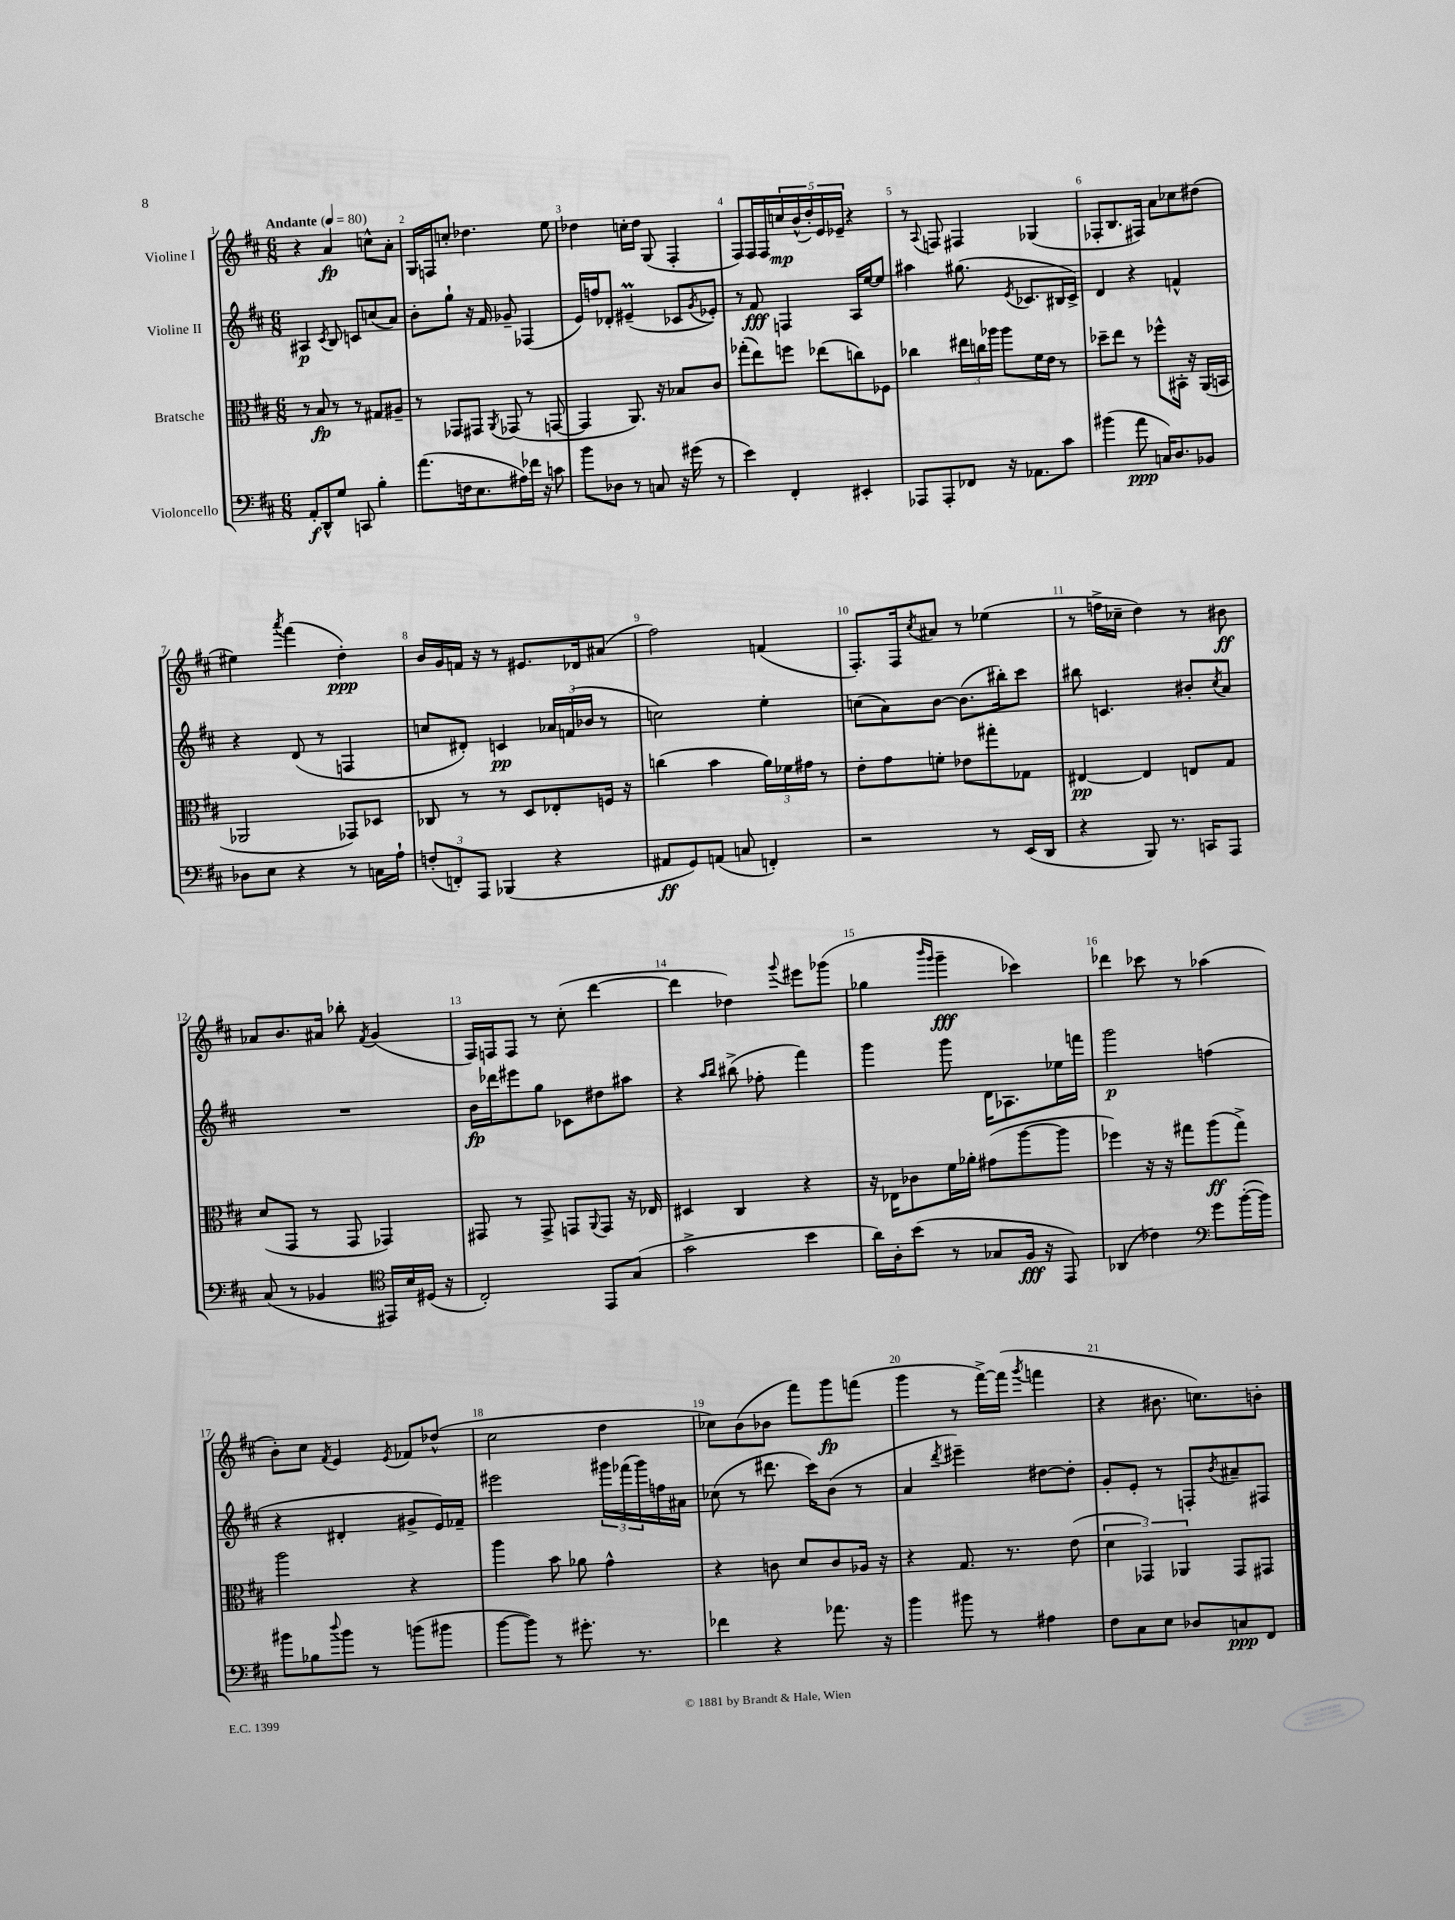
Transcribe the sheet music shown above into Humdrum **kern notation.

**kern	**dynam	**kern	**dynam	**kern	**dynam	**kern	**dynam
*part4	*part4	*part3	*part3	*part2	*part2	*part1	*part1
*staff4	*staff4	*staff3	*staff3	*staff2	*staff2	*staff1	*staff1
*I"Violoncello	*	*I"Bratsche	*	*I"Violine II	*	*I"Violine I	*
*clefF4	*	*clefC3	*	*clefG2	*	*clefG2	*
*k[f#c#]	*	*k[f#c#]	*	*k[f#c#]	*	*k[f#c#]	*
*M6/8	*	*M6/8	*	*M6/8	*	*M6/8	*
*MM80	*	*MM80	*	*MM80	*	*MM80	*
=1	=1	=1	=1	=1	=1	=1	=1
!	!	!	!	!	!	!LO:TX:a:B:t=Andante	!
8AA'/L	f	8r	.	4A#X/	p	4r	.
8DD^^/	.	8B/	fp	.	.	.	.
.	.	.	.	8qc#/	.	.	.
8G/J	.	8r	.	8B/	.	4a/	fp
8CCn/	.	8r	.	8cn/L	.	.	.
4B'\	.	8G#X/L	.	(8ccn/	.	8ccn^^\L	.
.	.	8A#X~/J	.	8a/J)	.	8a'\J	.
=2	=2	=2	=2	=2	=2	=2	=2
(8.a\L	.	8r	.	8b'\L	.	16G/LL	.
.	.	.	.	.	.	16Fn/J	.
.	.	8GG-X/L	.	8gg`\J	.	8ccn'/J	.
16Fn\k	.	.	.	.	.	.	.
8.E\	.	8GG#X/J	.	16r	.	4.dd-X\	.
.	.	.	.	16f#/	.	.	.
.	.	8qAA/	.	.	.	.	.
.	.	(8GG-X/	.	8g-X~/	.	.	.
16A#X\L)	.	.	.	.	.	.	.
16f-X\JJ	.	8r	.	(4F-X/	.	.	.
16r	.	.	.	.	.	.	.
8cn\	.	[8GGn/	.	.	.	8ee\	.
=3	=3	=3	=3	=3	=3	=3	=3
8b\L	.	4GG/]	.	16e/LL)	.	4dd-X\	.
.	.	.	.	16ffn/J	.	.	.
8D-X\J	.	.	.	8d-X'/J	.	.	.
8r	.	8.AA/)	.	(4e#Xm~/	.	16ccn'\LL	.
.	.	.	.	.	.	16dd-\JJ	.
8Cn/	.	.	.	.	.	(8G/	.
.	.	16r	.	.	.	.	.
16r	.	8B-X/L	.	8c-X/L	.	4F#'/	.
(16g#X\	.	.	.	.	.	.	.
.	.	.	.	8qg/	.	.	.
8r	.	8c#/J	.	8e-X'/J)	.	.	.
=4	=4	=4	=4	=4	=4	=4	=4
4e\)	.	(8gg-X'\L	.	8r	.	8F#/L)	.
.	.	8ee\)	.	8f#/	fff	16F#/L	.
.	.	.	.	.	.	16F#/	.
4FF#'/	.	8ffn\J	.	4Fn/	.	20ccn/	mp
.	.	.	.	.	.	(20b^^/	.
.	.	.	.	.	.	20dd'/)	.
.	.	(8ee-X\L	.	.	.	.	.
.	.	.	.	.	.	20e/	.
.	.	.	.	.	.	20e-X~/JJ	.
4EE#X'/	.	8ccn\)	.	16A/LL	.	4r	.
.	.	.	.	[16ee/J	.	.	.
.	.	8F-X\J	.	8ee/J]	.	.	.
=5	=5	=5	=5	=5	=5	=5	=5
8AAA-X/L	.	4cc-X\	.	4aa#X\	.	8r	.
.	.	.	.	.	.	8qqA/	.
8AAA-'/	.	.	.	.	.	8Fn/	.
8FF-X/J	.	24ee#X\LL	.	(8.gg#X\	.	4F#X/	.
.	.	24ccn\	.	.	.	.	.
.	.	24aa-X\JJ	.	.	.	.	.
16r	.	8aa-\L	.	.	.	.	.
.	.	.	.	8qe/	.	.	.
8.AA-X\L	.	.	.	8.c-X/L	.	.	.
.	.	16f#\L	.	.	.	(4G-X/	.
.	.	16e\JJ	.	.	.	.	.
8c#\J	.	8r	.	16B#X/L	.	.	.
.	.	.	.	16c-^/JJ)	.	.	.
=6	=6	=6	=6	=6	=6	=6	=6
(4b#X\	.	8dd-X~\L	.	4d/	.	8F-X'/L	.
.	.	8ee\J	.	.	.	8.B/	.
8a\	ppp	8r	.	4r	.	.	.
.	.	.	.	.	.	16F#X/Jk)	.
16Cn/KL)	.	8ff-X^^\L	.	.	.	8a\L	.
8.D/	.	.	.	.	.	.	.
.	.	16BB#X'\Jk	.	4fn^^/	.	8cc-X\	.
.	.	16r	.	.	.	.	.
8BB-X/J	.	(16AA/LL	.	.	.	(8dd#X\J	.
.	.	16BBn/JJ	.	.	.	.	.
!!LO:LB:g=z
=7	=7	=7	=7	=7	=7	=7	=7
8D-X\L	.	2AA-X/	.	4r	.	4ee#X\)	.
8E\J	.	.	.	.	.	.	.
.	.	.	.	.	.	8qaaa/	.
4r	.	.	.	(8d/	.	(4fff#\	.
.	.	.	.	8r	.	.	.
8r	.	8GG-X/L)	.	4Fn/	.	4dd'\)	ppp
16Cn\LL	.	8D-X/J	.	.	.	.	.
16A`\JJ	.	.	.	.	.	.	.
=8	=8	=8	=8	=8	=8	=8	=8
(12Fn'/L	.	8C-X/	.	8ccn/L	.	16b/LL	.
.	.	.	.	.	.	16g/	.
12FFn'/)	.	.	.	.	.	.	.
.	.	8r	.	8d#X'/J)	.	16fn/JJ	.
12AAA/J	.	.	.	.	.	.	.
.	.	.	.	.	.	16r	.
(4BBB-X/	.	8r	.	4cn/	pp	8r	.
.	.	8D/L	.	.	.	8.e#X/L	.
4r	.	8E-X'/	.	24a-X/LL	.	.	.
.	.	.	.	(24fn/	.	.	.
.	.	.	.	.	.	16d-X/k	.
.	.	.	.	24b-X/JJ	.	.	.
.	.	16Fn/Jk	.	8r	.	(8a#X/J	.
.	.	16r	.	.	.	.	.
=9	=9	=9	=9	=9	=9	=9	=9
8AA#X/L	ff	(4ccn\	.	2ccn\)	.	2ff#\)	.
8GG/)	.	.	.	.	.	.	.
(8AAn/J	.	4b\	.	.	.	.	.
8Cn/	.	.	.	.	.	.	.
4FFn'/)	.	24a\LL)	.	4ee'\	.	(4fn/	.
.	.	24f-X\	.	.	.	.	.
.	.	24g#X\JJ	.	.	.	.	.
.	.	8r	.	.	.	.	.
=10	=10	=10	=10	=10	=10	=10	=10
2r	.	8e'\L	.	(8ccn\L	.	8.F#'/L)	.
.	.	8g\	.	8a\)	.	.	.
.	.	.	.	.	.	16F#/k	.
.	.	.	.	.	.	8qcc#/	.
.	.	8fn'\J	.	[8b\J	.	8a#X/J	.
.	.	8e-X\L	.	(8.b\L]	.	8r	.
8r	.	8gg#X'\	.	.	.	(4ee-X\	.
.	.	.	.	16bb#X'\k)	.	.	.
(16EE/LL	.	8G-X\J	.	8ccc#\J	.	.	.
16DD/JJ	.	.	.	.	.	.	.
=11	=11	=11	=11	=11	=11	=11	=11
4r	.	[4E#X/	pp	8bb#X\	.	8r	.
.	.	.	.	4.cn/	.	16ffn^\LL	.
.	.	.	.	.	.	16cc-X~\JJ	.
8BBB/)	.	4E#/]	.	.	.	4dd\)	.
8.r	.	.	.	.	.	.	.
.	.	8En/L	.	8b#X'/L	.	8r	.
16CCn/KL	.	.	.	.	.	.	.
.	.	.	.	8qcc#/	.	.	.
8AAA/J	.	8G/J	.	8a/J	.	8b#X\	ff
!!LO:LB:g=z
=12	=12	=12	=12	=12	=12	=12	=12
(8C#/	.	(8d/L	.	2.r	.	8a-X/L	.
8r	.	8GG/J	.	.	.	8.b/	.
4BB-X/	.	8r	.	.	.	.	.
.	.	.	.	.	.	16a#X/Jk	.
.	.	8GG/	.	.	.	8bb-X'\	.
*clefC4	*	*	*	*	*	*	*
.	.	.	.	.	.	8qf#/	.
16EE#X/LL)	.	4GG-X/)	.	.	.	(4g/	.
16B/	.	.	.	.	.	.	.
(16D#X/JJ	.	.	.	.	.	.	.
16r	.	.	.	.	.	.	.
=13	=13	=13	=13	=13	=13	=13	=13
2C#'/)	.	8GG#X/	.	16b\LL	fp	16F#/LL)	.
.	.	.	.	16ddd-X\J	.	16Fn/J	.
.	.	8r	.	8eee#X\	.	8F/J	.
.	.	8GG#^/	.	8gg\J	.	8r	.
.	.	8GGn/L	.	8c-X\L	.	(8cc#'\	.
.	.	8qqAA/	.	.	.	.	.
8EE/L	.	8GG/J	.	8dd#X\	.	[4ddd\	.
(8G/J	.	16r	.	8aa#X\J	.	.	.
.	.	16E-X/	.	.	.	.	.
=14	=14	=14	=14	=14	=14	=14	=14
2g^\	.	4D#X/	.	4r	.	4ddd\]	.
.	.	.	.	16qqaa/LL	.	.	.
.	.	.	.	16qqbb/JJ	.	.	.
.	.	4C#/	.	(8bb#X^\	.	4dd-X\)	.
.	.	.	.	8ff-X'\	.	.	.
.	.	.	.	.	.	8qqggg/	.
4b\	.	4r	.	4fff#\)	.	8eee#X\L	.
.	.	.	.	.	.	(8ggg-X\J	.
=15	=15	=15	=15	=15	=15	=15	=15
16a\LL)	.	16r	.	4ggg\	.	4gg-X\	.
16A'\J	.	16E-X\KL	.	.	.	.	.
(8b\J	.	8c-X\	.	.	.	.	.
.	.	.	.	.	.	16qqbbb/LL	.
.	.	.	.	.	.	16qqggg/JJ	.
8r	.	16f#\L	.	8ggg\	.	4ggg~\	fff
.	.	16a-X'\JJ	.	.	.	.	.
8G-X/L	.	(8g#X\L	.	16d\KL	.	.	.
.	.	.	.	8.A-X\	.	.	.
16F#/Jk	fff	[8aa\	.	.	.	4ccc-X\)	.
16r	.	.	.	.	.	.	.
8EE/)	.	8aa\J]	.	16ee-X\L	.	.	.
.	.	.	.	16fffn\JJ	.	.	.
=16	=16	=16	=16	=16	=16	=16	=16
(4AA-X/	.	4ff-X\)	.	2ggg\	p	4ddd-X\	.
4c-X\)	.	16r	.	.	.	8ccc-X\	.
.	.	16r	.	.	.	.	.
.	.	8gg#X\L	.	.	.	8r	.
*clefF4	*	*	*	*	*	*	*
8g\L	.	(8aa\	ff	(4ffn\	.	(4aa-X\	.
([16b'\L	.	8gg#^\J)	.	.	.	.	.
16b\JJ])	.	.	.	.	.	.	.
!!LO:LB:g=z
=17	=17	=17	=17	=17	=17	=17	=17
8b#X\L	.	2aa\	.	4r	.	8b'\L)	.
8B-X\	.	.	.	.	.	8cc#\J	.
8qqdd/	.	.	.	.	.	8qf#/	.
8b#\J	.	.	.	4d#X'/	.	4e/	.
8r	.	.	.	.	.	.	.
.	.	.	.	.	.	8qe/	.
(8bn\L	.	4r	.	8g#X^/L	.	8f-X/L	.
8b#X\J	.	.	.	16e/L)	.	(8dd-X^^/J	.
.	.	.	.	16f-X~/JJ	.	.	.
=18	=18	=18	=18	=18	=18	=18	=18
[8b\L	.	4aa\	.	2eee#X\	.	2cc#\	.
8b\J])	.	.	.	.	.	.	.
8r	.	8b\	.	.	.	.	.
8.g#X'\	.	8a-X\	.	.	.	.	.
.	.	4g^^\	.	24ggg#X\LL	.	4dd\	.
.	.	.	.	(24fff-X\	.	.	.
8.r	.	.	.	.	.	.	.
.	.	.	.	24ggg#\)	.	.	.
.	.	.	.	16ffn\	.	.	.
.	.	.	.	16a#X\JJ	.	.	.
=19	=19	=19	=19	=19	=19	=19	=19
4f-X\	.	4r	.	(8cc-X\	.	8cc-X\L)	.
.	.	.	.	8r	.	(8b\	.
4r	.	8cn\	.	8.ddd#X\	.	8b-X\J	.
.	.	8d/L	.	.	.	8fff#\L)	.
.	.	.	.	16ccc#\KL)	.	.	.
8.a-X\	.	8c/	.	(8b\J	.	8ggg\	fp
.	.	16A-X/Jk	.	8r	.	(8fffn\J	.
16r	.	16r	.	.	.	.	.
=20	=20	=20	=20	=20	=20	=20	=20
4b\	.	4r	.	4a/	.	4ggg\	.
.	.	.	.	8qddd/	.	.	.
8b#X\	.	8.G/	.	4eee#X~\)	.	8r	.
8r	.	.	.	.	.	[16fff#^\LL)	.
.	.	8.r	.	.	.	(16fff#\JJ]	.
.	.	.	.	.	.	8qggg/	.
4A#X\	.	.	.	[8dd#X\L	.	4fffn\	.
.	.	(8e\	.	8dd#'\J]	.	.	.
=21	=21	=21	=21	=21	=21	=21	=21
8F#\L	.	6d\	.	8g'/L	.	4r	.
8C#\	.	.	.	8e'/J	.	.	.
.	.	6GG-X/)	.	.	.	.	.
8E\J	.	.	.	8r	.	8.b#X\	.
.	.	6AA-X/	.	.	.	.	.
8D-X/L	.	.	.	8Fn'/L	.	.	.
.	.	.	.	.	.	8.ccn\L)	.
.	.	.	.	8qb/	.	.	.
8Cn/	ppp	8GG-/L	.	8a#X~/	.	.	.
8FF#/J	.	8GG#X/J	.	8F#X/J	.	8bn'\J	.
==	==	==	==	==	==	==	==
*-	*-	*-	*-	*-	*-	*-	*-
